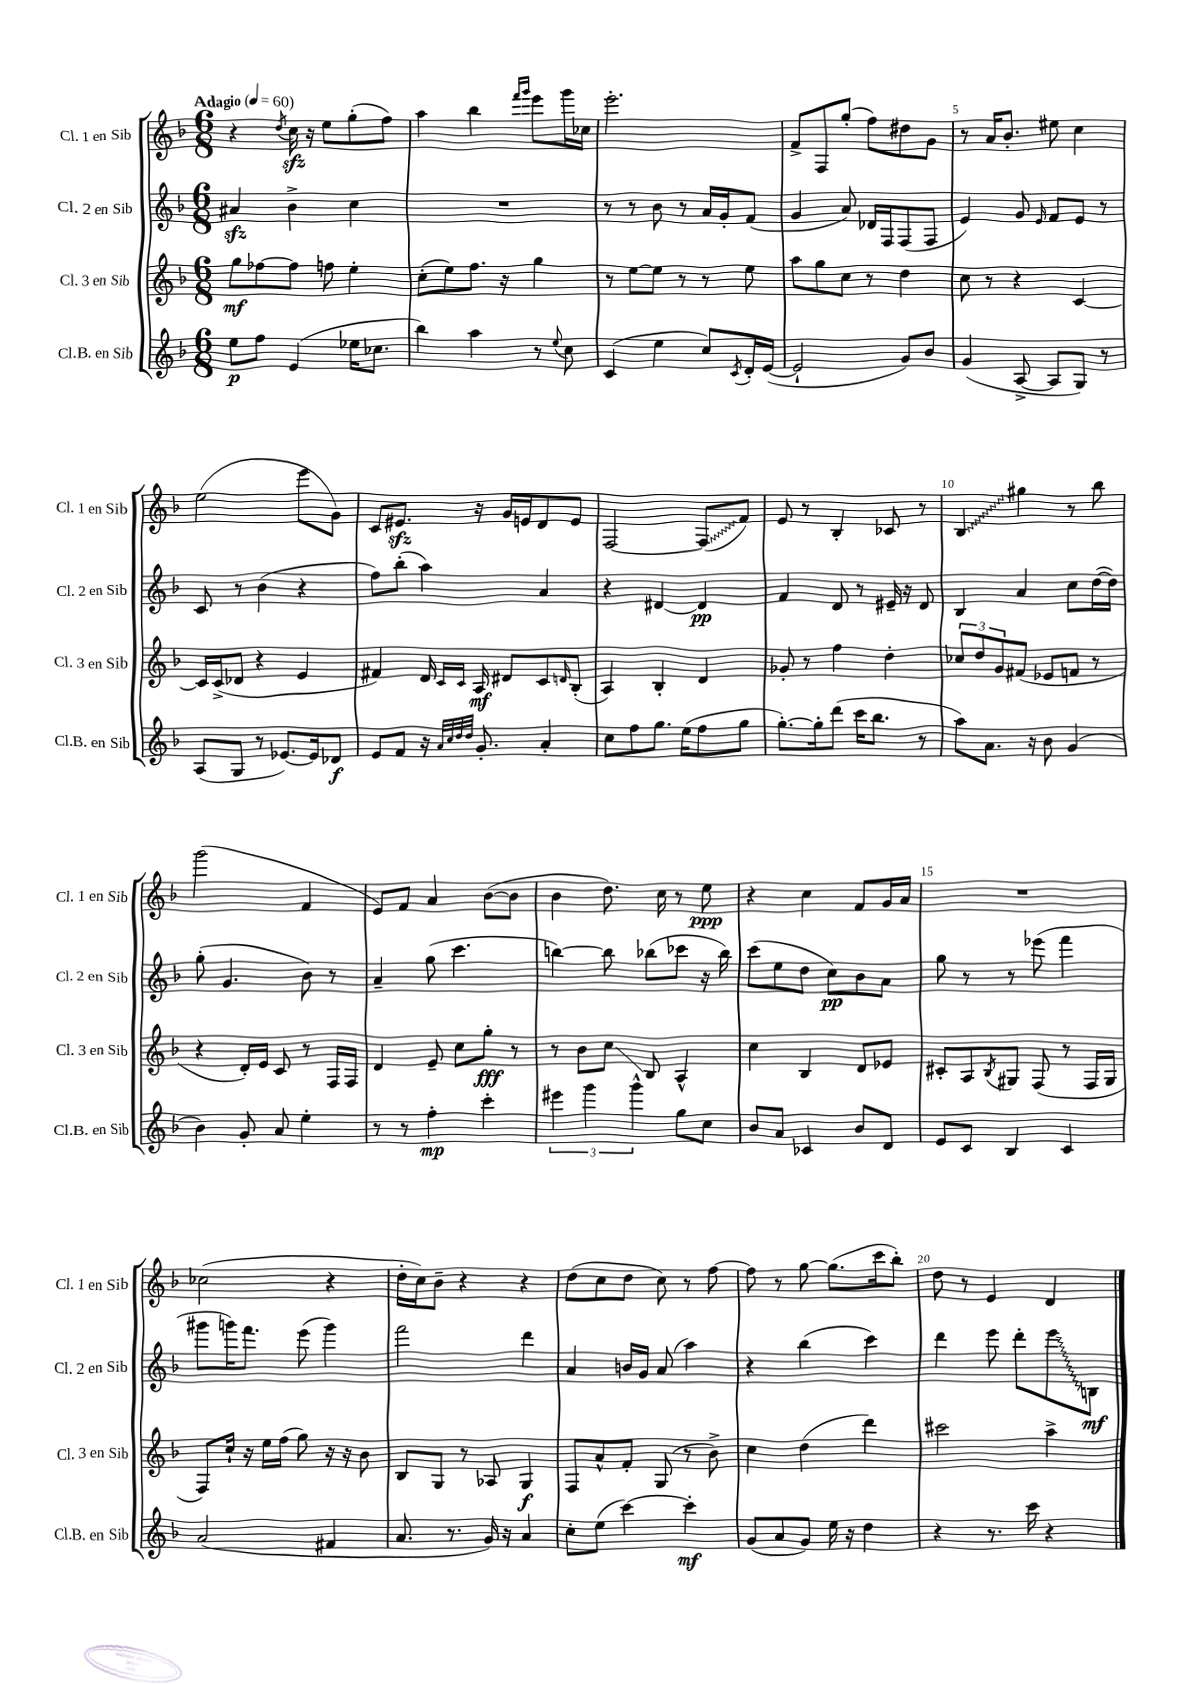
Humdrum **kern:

**kern	**kern	**kern	**kern
*staff4	*staff3	*staff2	*staff1
*clefG2	*clefG2	*clefG2	*clefG2
*k[b-]	*k[b-]	*k[b-]	*k[b-]
*M6/8	*M6/8	*M6/8	*M6/8
*MM60	*MM60	*MM60	*MM60
8ee	8gg	4a#	4r
8ff	[8ff-	.	.
.	.	.	8qdd
(4e	8ff-]	4b-^	16cc
.	.	.	16r
.	8ff	.	8ee
16ee-	4ee'	4cc	(8gg'
8.cc-	.	.	.
.	.	.	8ff)
=	=	=	=
4bb-)	(8cc'	2.r	4aa
.	8ee)	.	.
4aa	8.ff	.	4bb-
.	16r	.	.
.	.	.	16qqfff
.	.	.	16qqggg
8r	4gg	.	8eee
8qqee	.	.	.
8cc	.	.	16ggg
.	.	.	16cc-
=	=	=	=
(4c	8r	8r	2.eee'
.	[8ee	8r	.
4ee	8ee]	8b-	.
.	8r	8r	.
8cc)	8r	16a	.
.	.	16g'	.
8qc	.	.	.
16d'	8ee	(8f	.
([16e	.	.	.
=	=	=	=
2e`]	8aa	4g	8f^
.	8gg	.	8F
.	8cc	8a)	(8gg'
.	8r	16d-	8ff)
.	.	16F	.
8g)	4dd	(8F	8dd#
8b-	.	8F	8g
=	=	=	=
(4g	8cc	4e)	8r
.	8r	.	16a
.	.	.	8.b-'
[8A^	4r	8g	.
.	.	16qqe	.
8A]	.	8f	8ee#
8G)	[4c	8e	4cc
8r	.	8r	.
=	=	=	=
(8A	16c]	8c	(2ee
.	(16c^	.	.
8G	8d-	8r	.
8r	4r	(4b-	.
[8.e-)	.	.	.
.	4e	4r	8eee
16e-]	.	.	.
8d-	.	.	8g)
=	=	=	=
8e	4f#)	8ff)	8c
8f	.	(8bb-'	8.e#
16r	16d	4aa)	.
32qqa	.	.	.
32qqcc	.	.	.
32qqdd	16qqc	.	.
32qqdd	16qqc	.	.
8.g'	16A	.	16r
.	8d#	.	16g
.	.	.	16e
4a'	8c	4a	8d
.	16qqd	.	.
.	(8B-'	.	8e
=	=	=	=
8cc	4A)	4r	[2F
8ff	.	.	.
8.gg	4B-'	[4d#	.
(16ee	.	.	.
8ff	4d	4d#]	(8F]
8gg	.	.	8f)
=	=	=	=
[8.gg')	8g-'	4f	8e
.	8r	.	8r
16gg']	.	.	.
(8ddd	4ff	8d	4B-'
16ccc	.	8r	.
8.bb-	.	.	.
.	4dd'	16e#~	8c-
.	.	16r	.
8r	.	8d	8r
=	=	=	=
8aa)	12cc-	4B-	4B-
.	12dd	.	.
8.a	.	.	.
.	12g	.	.
.	(8f#	4a	4gg#
16r	.	.	.
8b-	8e-	.	.
(4g	8f	8cc	8r
.	8r	([16dd	8bb-
.	.	16dd])	.
=	=	=	=
4b-)	4r	(8gg'	(2ggg
.	.	4.g	.
8g'	16d')	.	.
.	16e	.	.
8a	8c	.	.
4ee'	8r	8b-)	4f
.	16F	8r	.
.	16F	.	.
=	=	=	=
8r	4d	4a~	8e)
8r	.	.	8f
4ff'	8e~	(8gg	4a
.	8cc	4.ccc	.
4ccc'	8gg'	.	([8b-
.	8r	.	8b-]
=	=	=	=
6eee#	8r	[4bb)	4b-
.	8b-	.	.
6ggg	.	.	.
.	8cc	8bb]	8.dd)
6ggg^^	.	.	.
.	8B-	(8bb-	.
.	.	.	16cc
8gg	4A^^	8ccc-	8r
8cc	.	16r	8ee
.	.	16bb-)	.
=	=	=	=
8b-	4cc	(8ccc	4r
8a	.	8ee	.
4c-	4B-	8dd	4cc
.	.	8cc)	.
8b-	8d	8b-	8f
8d	8e-	8a	16g
.	.	.	16a
=	=	=	=
8e	8c#'	8gg	2.r
8c	8A	8r	.
.	8qB-	.	.
4B-	8G#	8r	.
.	(8F	(8eee-	.
4c	8r	4fff	.
.	16F	.	.
.	16G#	.	.
=	=	=	=
(2a	8F)	8ggg#	(2cc-
.	16cc`	16ggg)	.
.	16r	8.fff	.
.	16ee	.	.
.	(16ff	.	.
.	8gg)	(8eee	.
4f#	16r	4ggg)	4r
.	16r	.	.
.	8b-	.	.
=	=	=	=
8.a	8B-	2fff	16dd'
.	.	.	16cc)
.	8G	.	8b-~
8.r	.	.	.
.	8r	.	4r
16g)	8A-	.	.
16r	.	.	.
4a	4G	4ddd	4r
=	=	=	=
8cc'	8F	4a	(8dd
(8ee	8a^^	.	8cc
[4ccc)	8f'	16b	8dd
.	.	16g	.
.	(8G	(8a	8cc)
4ccc']	8r	4aa)	8r
.	8b-^)	.	[8ff
=	=	=	=
(8g	4cc	4r	8ff]
8a	.	.	8r
8g)	(4dd	(4bb-	[8gg
16ee	.	.	(8.gg]
16r	.	.	.
4dd	4ddd)	4ccc)	.
.	.	.	16ccc
.	.	.	8bb-')
=	=	=	=
4r	2ccc#	4ddd	8dd
.	.	.	8r
8.r	.	8eee	4e
.	.	8ddd'	.
16ccc	.	.	.
4r	4aa^	8eee	4d
.	.	8B	.
==	==	==	==
*-	*-	*-	*-
